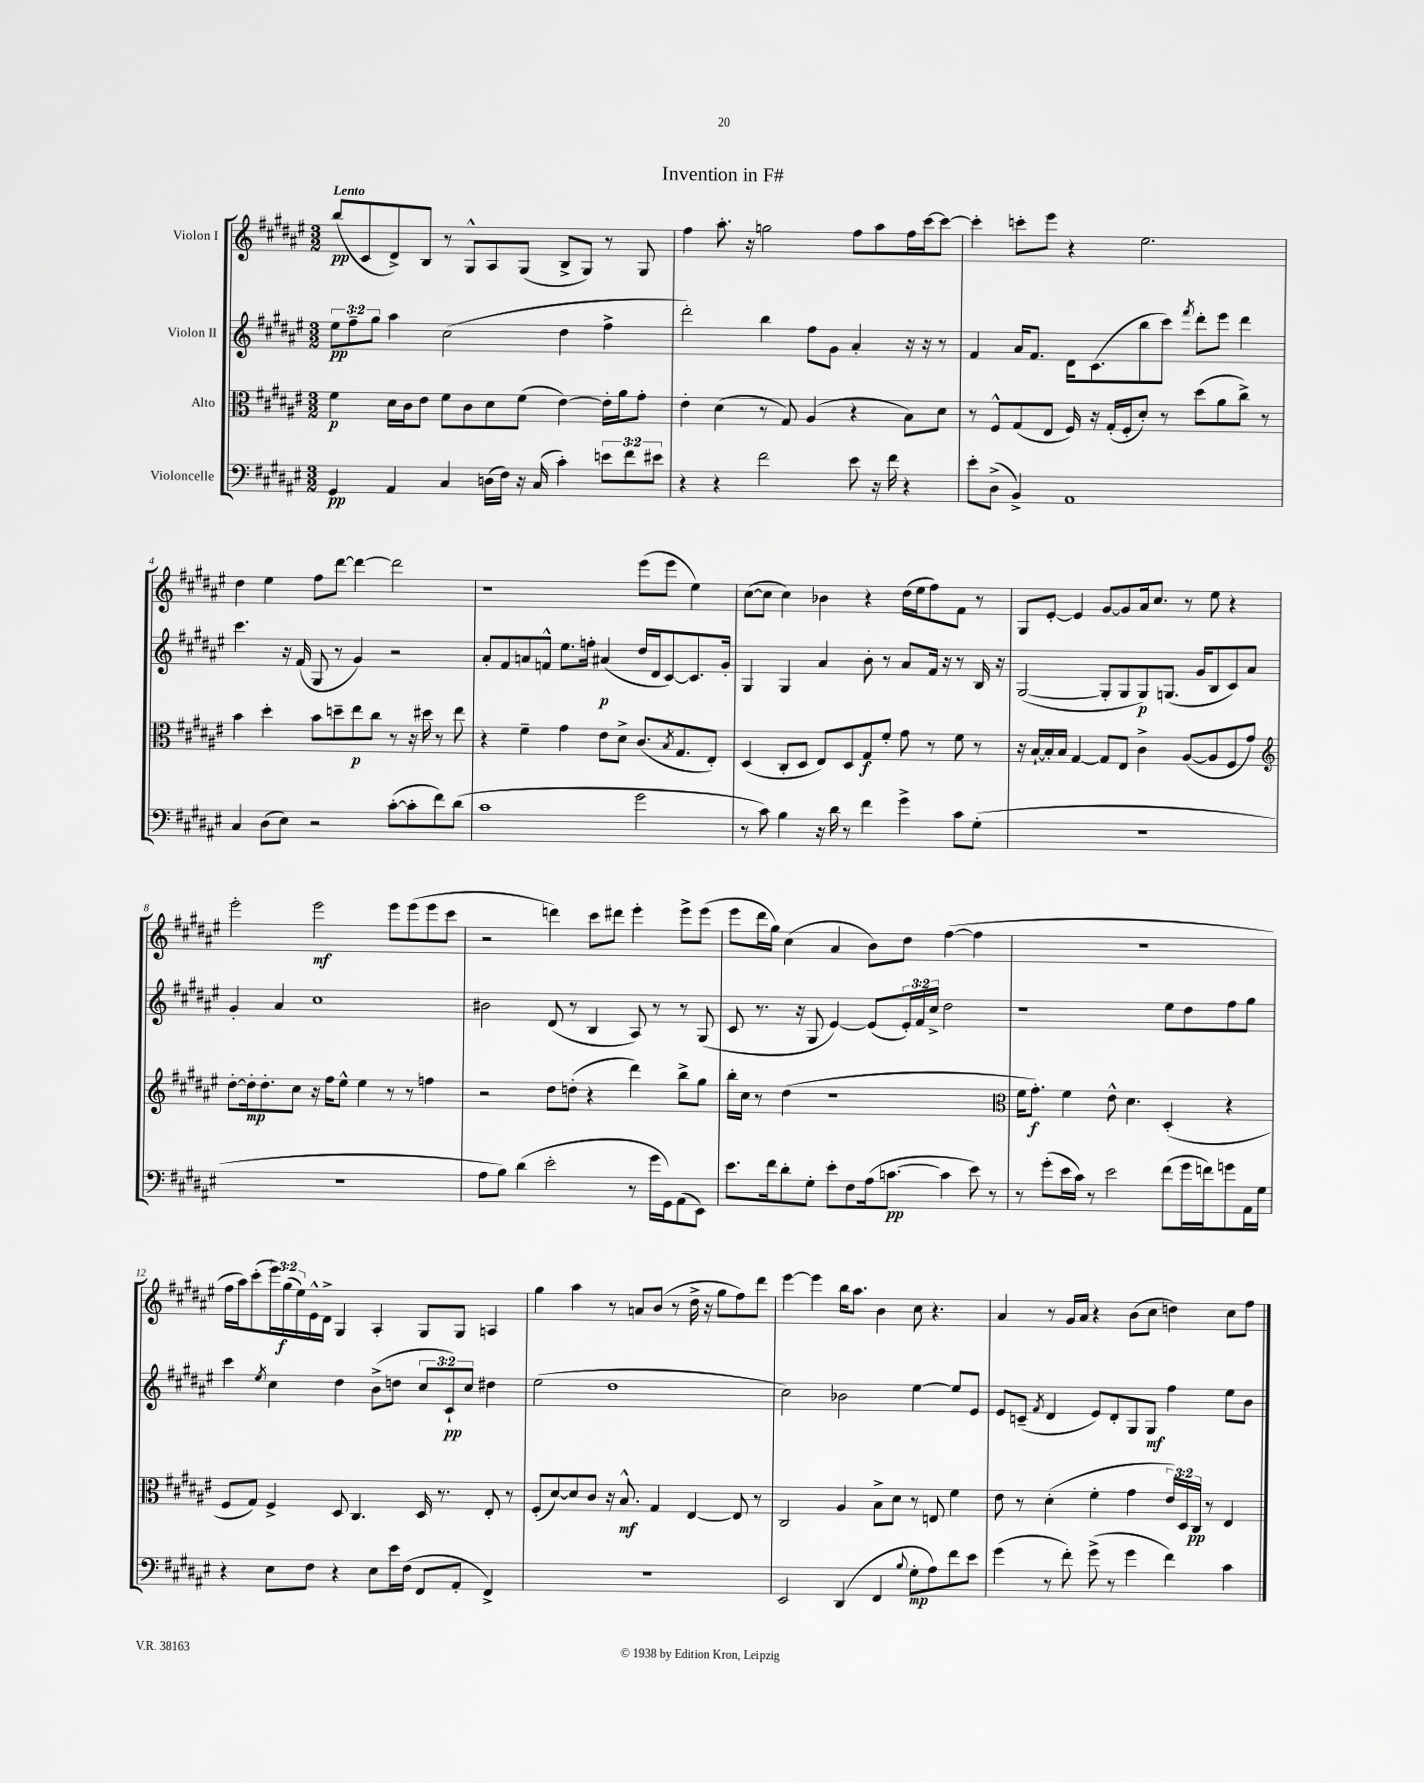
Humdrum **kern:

**kern	**kern	**kern	**kern
*staff4	*staff3	*staff2	*staff1
*clefF4	*clefC3	*clefG2	*clefG2
*k[f#c#g#d#a#e#]	*k[f#c#g#d#a#e#]	*k[f#c#g#d#a#e#]	*k[f#c#g#d#a#e#]
*M3/2	*M3/2	*M3/2	*M3/2
4GG#/	4f#\	12ee#\L	(8bb/L
.	.	12ff#~\	.
.	.	.	8c#/
.	.	12gg#\J	.
4AA#/	16d#\LL	4aa#\	8d#^/)
.	16c#\J	.	.
.	8e#\J	.	8B/J
4C#/	8f#\L	(2cc#\	8r
.	8c#\	.	8G#^^/L
(16D\LL	8d#\	.	8A#/
16F#\JJ)	.	.	.
16r	(8f#\J	.	(8G#/J
(16C#/	.	.	.
4c#'\)	[4e#\)	4dd#\	8B^/L
.	.	.	8G#/J)
12e\L	16e#'\]LL	4ff#^\	8r
.	16a#\J	.	.
12f#\	.	.	.
.	8g#'\J	.	8G#/
12e#\J	.	.	.
=	=	=	=
4r	4e#'\	2ddd#'\)	4ff#\
4r	(4d#\	.	8.aa#'\
.	.	.	16r
2f#\	8r	4bb\	2gg\
.	8G#/)	.	.
.	(4A#/	8ff#\L	.
.	.	8g#\J	.
8e#\	4r	4a#'/	8ff#\L
16r	.	.	8aa#\
16f#\	.	.	.
4r	8B\L)	16r	16ff#\L
.	.	16r	[16ccc#\J
.	8d#\J	8r	8ccc#\_J
=	=	=	=
8e#'\L	8r	4f#/	4ccc#'\]
(8D#^\J	8F#^^/L	.	.
4BB^/)	(8G#/	16a#/LK	8ccc'\L
.	.	8.f#/J	.
.	8E#/J	.	8eee#\J
1AA#	16F#/)	16d#\LK	4r
.	16r	(8.c#\	.
.	(16G#'/LL	.	.
.	16F#'/J	.	.
.	8d#'/J)	8bb\	2.ee#\
.	8r	8ccc#\J)	.
.	.	8qfff#/	.
.	(8dd#\L	8ddd#'\L	.
.	8a#\	8eee#\J	.
.	8cc#^\J)	4ddd#\	.
.	8r	.	.
=	=	=	=
4C#/	4b\	4.ccc#\	4dd#\
(8D#\L	4dd#'\	.	4ee#\
8E#\J)	.	16r	.
.	.	(16f#/	.
2r	8b\L	8G#/	8ff#\L
.	8dd~\	8r	[8ddd#\J
.	8ee#\	4g#/)	4ddd#\_
.	8cc#\J	.	.
([8c#'\L	8r	2r	2ddd#\]
8c#'\]	16r	.	.
.	16dd#\	.	.
8f#\)	8r	.	.
(8d#\J	8ee#\	.	.
=	=	=	=
1c#	4r	8a#'/L	1r
.	.	8f#/	.
.	4f#~\	8a/	.
.	.	8f^^/J	.
.	4g#\	8.ee#\L	.
.	.	16ff'\Jk	.
.	8e#\L	(4a#/	.
.	8d#^\J	.	.
2g#\	(8.c#/L	16dd#/LL	(8eee#\L
.	.	16d#/J	.
.	.	[8c#/)	8eee#\J
.	8qB/	.	.
.	8.G#/	.	.
.	.	8.c#/]	4ee#\)
.	8E#'/J)	.	.
.	.	16g#'/Jk	.
=	=	=	=
8r	(4D#/	4G#/	([8cc#\L
8c#\)	.	.	8cc#\]J
4B\	8C#'/L	4G#/	4cc#\)
.	8D#/J	.	.
16r	8E#/L)	4a#/	4b-\
16d#\	.	.	.
8r	8D#/	.	.
4f#\	8G#/	8b'\	4r
.	8f#'/J	8r	.
4g#^\	8g#\	8a#/L	(16dd#\LL
.	.	.	16ee#\J
.	8r	16f#/Jk	8ff#\)
.	.	16r	.
8c#\L	8f#\	8r	8f#\J
(8G#'\J	8r	16B/	8r
.	.	16r	.
=	=	=	=
1.r	16r	([2G#/	8G#/L
.	[16B`/LL	.	.
.	16B'/]	.	[8e#'/J
.	16B/JJ	.	.
.	[4G#/	.	4e#/]
.	8G#/]L	8G#'/]L	[8g#/L
.	8E#/J	8G#/	8g#/]
.	4c#^\	8G#/)	16a#/k
.	.	.	8.cc#/J
.	.	(8.G/J	.
.	([8A#/L	.	8r
.	.	16g#/LK	.
.	8A#/]	8B/	8ee#\
.	8F#/	8c#/)	4r
.	8g#/J)	8a#/J	.
=	=	=	=
*	*clefG2	*	*
1.r	[8dd#'\L	4g#'/	2eee#'\
.	16dd#'\]k	.	.
.	8.dd#'\	.	.
.	.	4a#/	.
.	8cc#\J	.	.
.	16r	1cc#	2eee#\
.	16ff#\LK	.	.
.	8ee#^^\J	.	.
.	4ee#\	.	.
.	8r	.	8eee#\L
.	8r	.	(8eee#\
.	4ff\	.	8eee#\
.	.	.	8ccc#\J
=	=	=	=
8A#\L	2r	2b#\	2r
8B\J)	.	.	.
(4d#\	.	.	.
2e#'\	8dd#\L	(8d#/	4ddd\)
.	(8dd'\J	8r	.
.	4r	4B/	8ccc#\L
.	.	.	8ddd#\J
8r	4ddd#\)	8A#/)	4eee#'\
16g#\LL	.	8r	.
16GG#\J)	.	.	.
(8AA#\	8bb^\L	8r	8eee#^\L
8EE#\J)	8gg#\J	(8G#/	(8eee#\J
=	=	=	=
8.e#\L	16bb'\LL	8c#/	8eee#\L
.	16cc#\JJ	.	.
.	8r	8.r	16ddd#\L
16f#\k	.	.	16gg#\JJ)
8d#'\	(4dd#\	.	(4cc#\
.	.	16r	.
8G#'\J	.	8G#/	.
8e#'\L	1r	[4e#/)	4a#/
8F#\	.	.	.
(16A#\k	.	(8e#/]L	8b\L)
[8.c\J	.	.	.
.	.	24e#'/L)	8dd#\J
.	.	24f#/	.
.	.	24cc#^/JJ	.
4c\]	.	2dd#\	([4ff#\
8e#\)	.	.	4ff#\]
8r	.	.	.
=	=	=	=
*	*clefC3	*	*
8r	16f#\LK	1r	1.r
.	8.g#'\J)	.	.
(8g#'\L	.	.	.
16e#\L	4f#\	.	.
16c#\JJ)	.	.	.
8r	.	.	.
2e#\	8e#^^\	.	.
.	4.d#\	.	.
(8f#\L	(4D#'/	8ee#\L	.
16g#\L	.	8dd#\	.
16f\J)	.	.	.
8g\	4r	8ff#\	.
16AA#\L	.	8gg#\J	.
16G#\JJ	.	.	.
=	=	=	=
4r	8F#/L	4ccc#\	16ff#\LL
.	.	.	16aa#\J)
.	8G#/J)	.	(8ccc#'\
.	.	8qee#/	.
8E#\L	4F#^/	4cc#\	24eee#\L)
.	.	.	(24gg#\
.	.	.	24ee#\)
8F#\J	.	.	16e#^^\
.	.	.	16d#^\JJ
4r	8D#/	4dd#\	4G#/
.	4.C#/	.	.
8E#\L	.	(8b^\L	4A#'/
16e#\L	.	8dd\J	.
(16F#\JJ	.	.	.
8FF#/L	16D#/	12cc#/L	8G#/L
.	8.r	.	.
.	.	12c#`/)	.
8AA#'/J	.	.	8G#/J
.	.	12cc#/J	.
4FF#^/)	8E#'/	4dd#\	4A/
.	8r	.	.
=	=	=	=
1.r	(8F#'/L	(2ee#\	4gg#\
.	[8d#/)	.	.
.	8d#/]	.	4aa#\
.	8c#/J	.	.
.	16r	1dd#	8r
.	8.B^^/	.	.
.	.	.	8a/L
.	4G#/	.	(8b/J
.	.	.	8r
.	[4E#/	.	16dd#^\
.	.	.	16r
.	.	.	8gg#\L
.	8E#/]	.	8ff#\)
.	8r	.	8ddd#\J
=	=	=	=
2EE#/	2C#/	2cc#\)	[4eee#\
.	.	.	4eee#\]
(4DD#/	4A#/	2b-\	16bb\LK
.	.	.	8.aa#\J
4FF#/	8B^\L	.	4b\
.	8d#\J	.	.
8qqB/	.	.	.
8G#'\L	8r	[4ee#\	8cc#\
8A#\)	8E/	.	4.r
8f#\	4f#\	8ee#/]L	.
8e#\J	.	8e#/J	.
=	=	=	=
(4g#\	8e#\	8e#/L	4a#/
.	8r	(8c~/J	.
.	.	8qf#/	.
8r	(4d#'\	4d#/	8r
8f#'\)	.	.	16g#/LL
.	.	.	16a#/JJ
(8g#^\	4f#'\	8e#/L)	4r
8r	.	8d#'/	.
4g#\	4g#\	8G#/	(8b\L
.	.	8G#/J	8cc#\J
4f#\)	24e#/LL)	4ff#\	4dd\)
.	24D#/	.	.
.	24C#/JJ	.	.
.	8r	.	.
4c#\	4E#/	8ee#\L	8cc#\L
.	.	8b\J	8ff#\J
==	==	==	==
*-	*-	*-	*-
